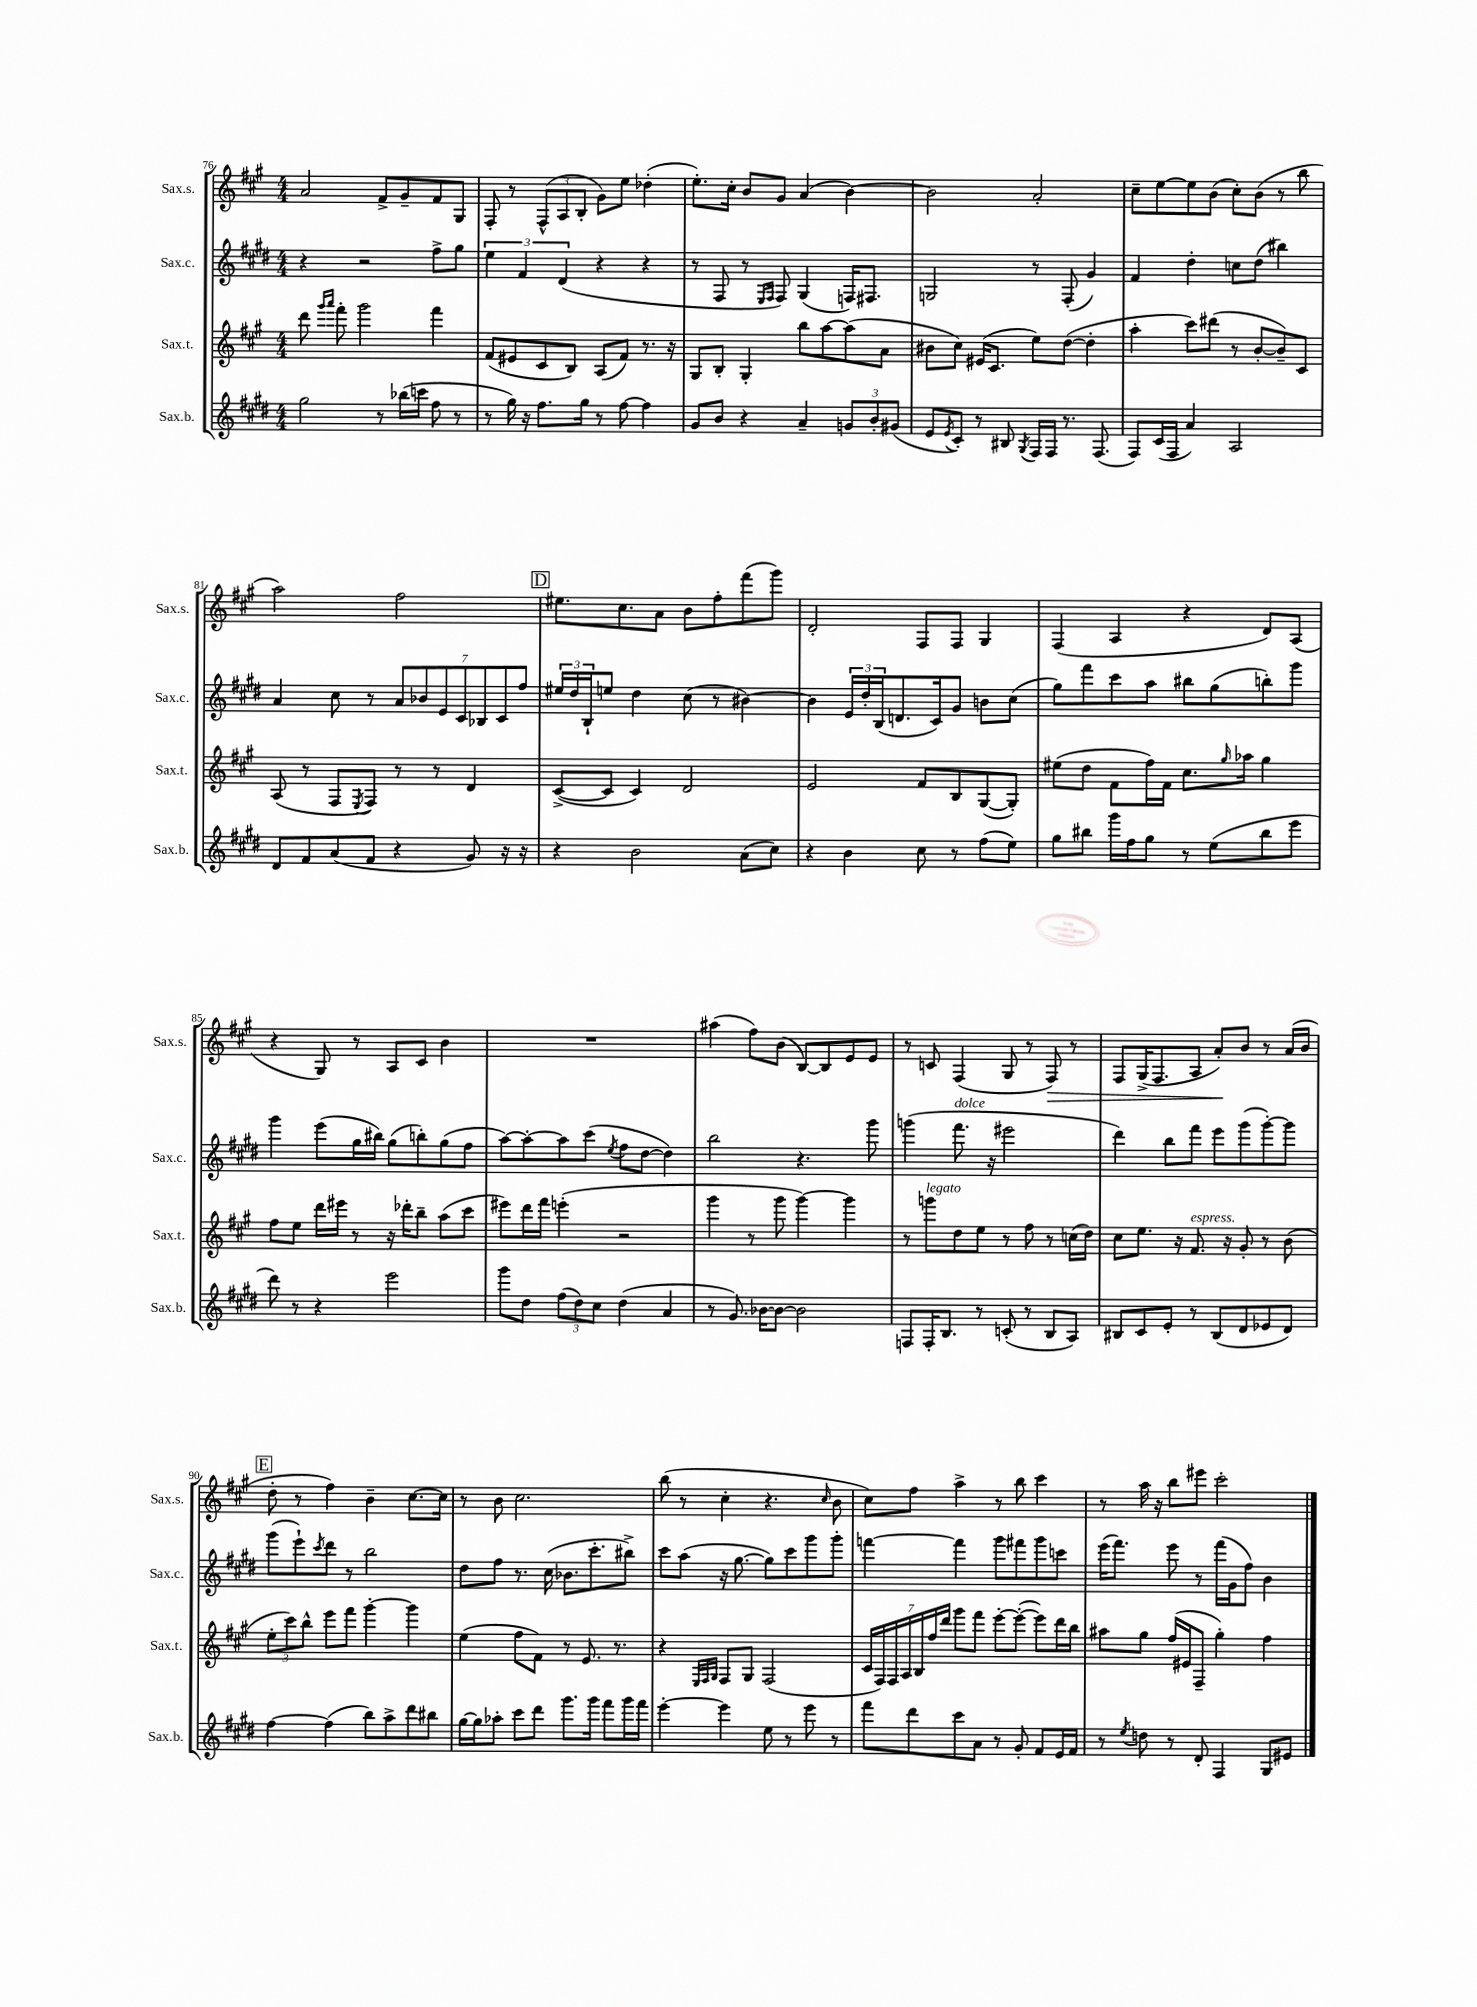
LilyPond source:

<<
\new StaffGroup <<
\new Staff = "s0" \with { instrumentName = "Sax.s." shortInstrumentName = "Sax.s." } {
    \clef treble \key a \major \numericTimeSignature \time 4/4
    a'2 fis'8-> gis'8-- fis'8 gis8 |
    fis8-. r8 \tuplet 3/2 { fis8-^( a8 b8-. } gis'8) e''8 des''4-.( |
    e''8.-.) cis''16-. b'8 gis'8 a'4( b'4~) |
    b'2 a'2-. |
    cis''8-- e''8~ e''8 b'8( cis''8-.) b'8( r8 b''8 |
    a''2) fis''2 |
    \mark \markup { \box "D" } eis''8. cis''8. a'8 b'8 fis''8-. fis'''8( gis'''8) |
    d'2-. fis8 fis8 gis4 |
    fis4( a4 r4 d'8) a8( |
    r4 gis8) r8 a8 cis'8 b'4 |
    R1 |
    ais''4( fis''8) b'8( b8~) b8 e'8 e'8 |
    r8 c'8 fis4( gis8 r8 fis8\>) r8 |
    fis8 gis16->( fis8. a8 a'8-.\!) b'8 r8 a'16( b'16 |
    \mark \markup { \box "E" } d''8-. r8 fis''4) b'4-- cis''8.~ cis''16 |
    r8 b'8 cis''2. |
    b''8( r8 cis''4-. r4. \grace { cis''16 } b'8 |
    cis''8) fis''8 a''4-> r8 b''8 cis'''4 |
    r8 a''16 r16 b''8 eis'''8 cis'''2-. \bar "|." |
}
\new Staff = "s1" \with { instrumentName = "Sax.c." shortInstrumentName = "Sax.c." } {
    \clef treble \key e \major \numericTimeSignature \time 4/4
    r4 r2 fis''8-> gis''8 |
    \tuplet 3/2 { e''4 fis'4 dis'4( } r4 r4 |
    r8 fis8 r8 \grace { e16 fis16 } fis8) gis4( f16) fis8. |
    g2 r8 fis8-.( gis'4) |
    fis'4 dis''4-. c''8 dis''8( bis''4) |
    a'4 cis''8 r8 \tuplet 7/4 { a'8 bes'8 e'8 cis'8 bes8 cis'8 fis''8 } |
    \mark \markup { \box "D" } \tuplet 3/2 { eis''16 dis''16 b16-! } e''8 dis''4 cis''8( r8 bis'4~) |
    bis'4 \tuplet 3/2 { e'16 dis''16-. b16( } d'8. cis'16) gis'8 b'8 cis''8( |
    gis''8) fis'''8 cis'''8 a''8 bis''8 gis''8( b''8-.) gis'''8 |
    gis'''4 e'''8( gis''16 bis''16) gis''8( b''8-.) gis''8( fis''8 |
    a''8~) a''8~-. a''8 cis'''8( \acciaccatura { e''8 } fis''8 dis''8~ dis''4) |
    b''2 r4. gis'''8 |
    g'''4( fis'''8.^\markup { \italic "dolce" } r16 eis'''2 |
    dis'''4) b''8 fis'''8 e'''8 gis'''8( gis'''8~-.) gis'''8 |
    \mark \markup { \box "E" } gis'''8( e'''8-!) \acciaccatura { cis'''8 } dis'''8 r8 b''2 |
    dis''8 fis''8 r8. cis''16( bes'8. cis'''8.-. bis''8->) |
    cis'''8 a''8( r16 gis''8.~ gis''8) cis'''8 gis'''8 gis'''8-. |
    f'''4~ f'''4 gis'''8 fis'''8 gis'''8 c'''8 |
    e'''16( fis'''8.) e'''8 r8 fis'''16( gis'16 fis''8) b'4 \bar "|." |
}
\new Staff = "s2" \with { instrumentName = "Sax.t." shortInstrumentName = "Sax.t." } {
    \clef treble \key a \major \numericTimeSignature \time 4/4
    d'''8 \grace { gis'''16 a'''16 } fis'''8-. gis'''2 fis'''4 |
    fis'8( eis'8 cis'8 b8) a8( fis'8) r8. r16 |
    gis8 b8-. gis4-. b''8 a''8~ a''8( a'8 |
    bis'8 cis''8) eis'16( cis'8. e''8) d''8~( d''4-. |
    a''4-. cis'''8) dis'''8( r8 b'8~-. b'8--) cis'8 |
    a8( r8 fis8 \acciaccatura { e8 } fis8) r8 r8 d'4 |
    \mark \markup { \box "D" } cis'8~->( cis'8 cis'4) d'2 |
    e'2 fis'8 b8 gis8~( gis8-.) |
    eis''8( d''8 fis'8 fis''16) fis'16 cis''8. \grace { gis''16 } aes''16 gis''4 |
    fis''8 e''8 d'''16 eis'''16 r8 r16 des'''16-. b''8-- a''8( cis'''8 |
    eis'''8) d'''16 fis'''16 e'''4-.( r2 |
    gis'''4 r8 gis'''8 gis'''4~) gis'''4 |
    r8 g'''8^\markup { \italic "legato" } d''8 e''8 r8 fis''8 r8 c''16( d''16) |
    cis''8 e''8. r16 fis'8.^\markup { \italic "espress." } r16 gis'8-. r8 b'8( |
    \mark \markup { \box "E" } \tuplet 3/2 { e''8-. cis'''8) b''8-^ } e'''8 fis'''8 gis'''4~-. gis'''4 |
    e''4( fis''8 fis'8) r8 e'8. r8. |
    r4 \grace { e32 fis32 gis32 } fis8 gis8 fis2( |
    \tuplet 7/4 { cis'16 fis16) fis16 a16 b16 fis''16 d'''16 } gis'''8 fis'''8 e'''8~-. e'''8~-.( e'''8) d'''16 b''16 |
    ais''8 gis''8 fis''16( eis'16 fis8-- gis''4-.) fis''4 \bar "|." |
}
\new Staff = "s3" \with { instrumentName = "Sax.b." shortInstrumentName = "Sax.b." } {
    \clef treble \key e \major \numericTimeSignature \time 4/4
    gis''2 r8 bes''16( c'''16 fis''8 r8 |
    r8 gis''16) r16 fis''8. gis''16 r8 fis''8~ fis''4 |
    gis'8 b'8 r4 a'4-- \tuplet 3/2 { g'8 b'8-. gis'8( } |
    e'8 \acciaccatura { e'8 } cis'8-.) r8 bis8 \acciaccatura { gis8 } fis16 fis16 r8. fis8.( |
    fis8) cis'16( fis16 a'4) a2 |
    dis'8 fis'8 a'8( fis'8 r4 gis'8) r16 r16 |
    \mark \markup { \box "D" } r4 b'2 a'8( cis''8) |
    r4 b'4 cis''8 r8 fis''8( e''8) |
    gis''8 bis''8 gis'''16 fis''16 gis''8 r8 e''8( bis''8 e'''8 |
    dis'''8) r8 r4 e'''2 |
    gis'''8 dis''8 \tuplet 3/2 { fis''8( dis''8) cis''8 } dis''4( a'4 |
    r8 gis'8.) bes'16~ bes'8~ bes'2 |
    f8 f16-. b8. r8 c'8-.( r8 b8 a8) |
    bis8 cis'8 e'8-. r8 bis8( dis'8 ees'8 dis'8) |
    \mark \markup { \box "E" } fis''4~ fis''4( b''8) a''8-> dis'''8 bis''8 |
    gis''16~ gis''16 aes''8-. cis'''8 dis'''8 gis'''8. gis'''16 fis'''8 gis'''16 fis'''16 |
    e'''4~-. e'''4 e''8 r8 e'''8 r8 |
    fis'''8 dis'''8 cis'''8 a'8 r8 gis'8-. fis'8 e'16 fis'16 |
    r8 \acciaccatura { e''8 } d''8 r8 dis'8-. fis4 gis8 eis'8 \bar "|." |
}
>>
>>
\layout { \context { \Score currentBarNumber = #76 } }
